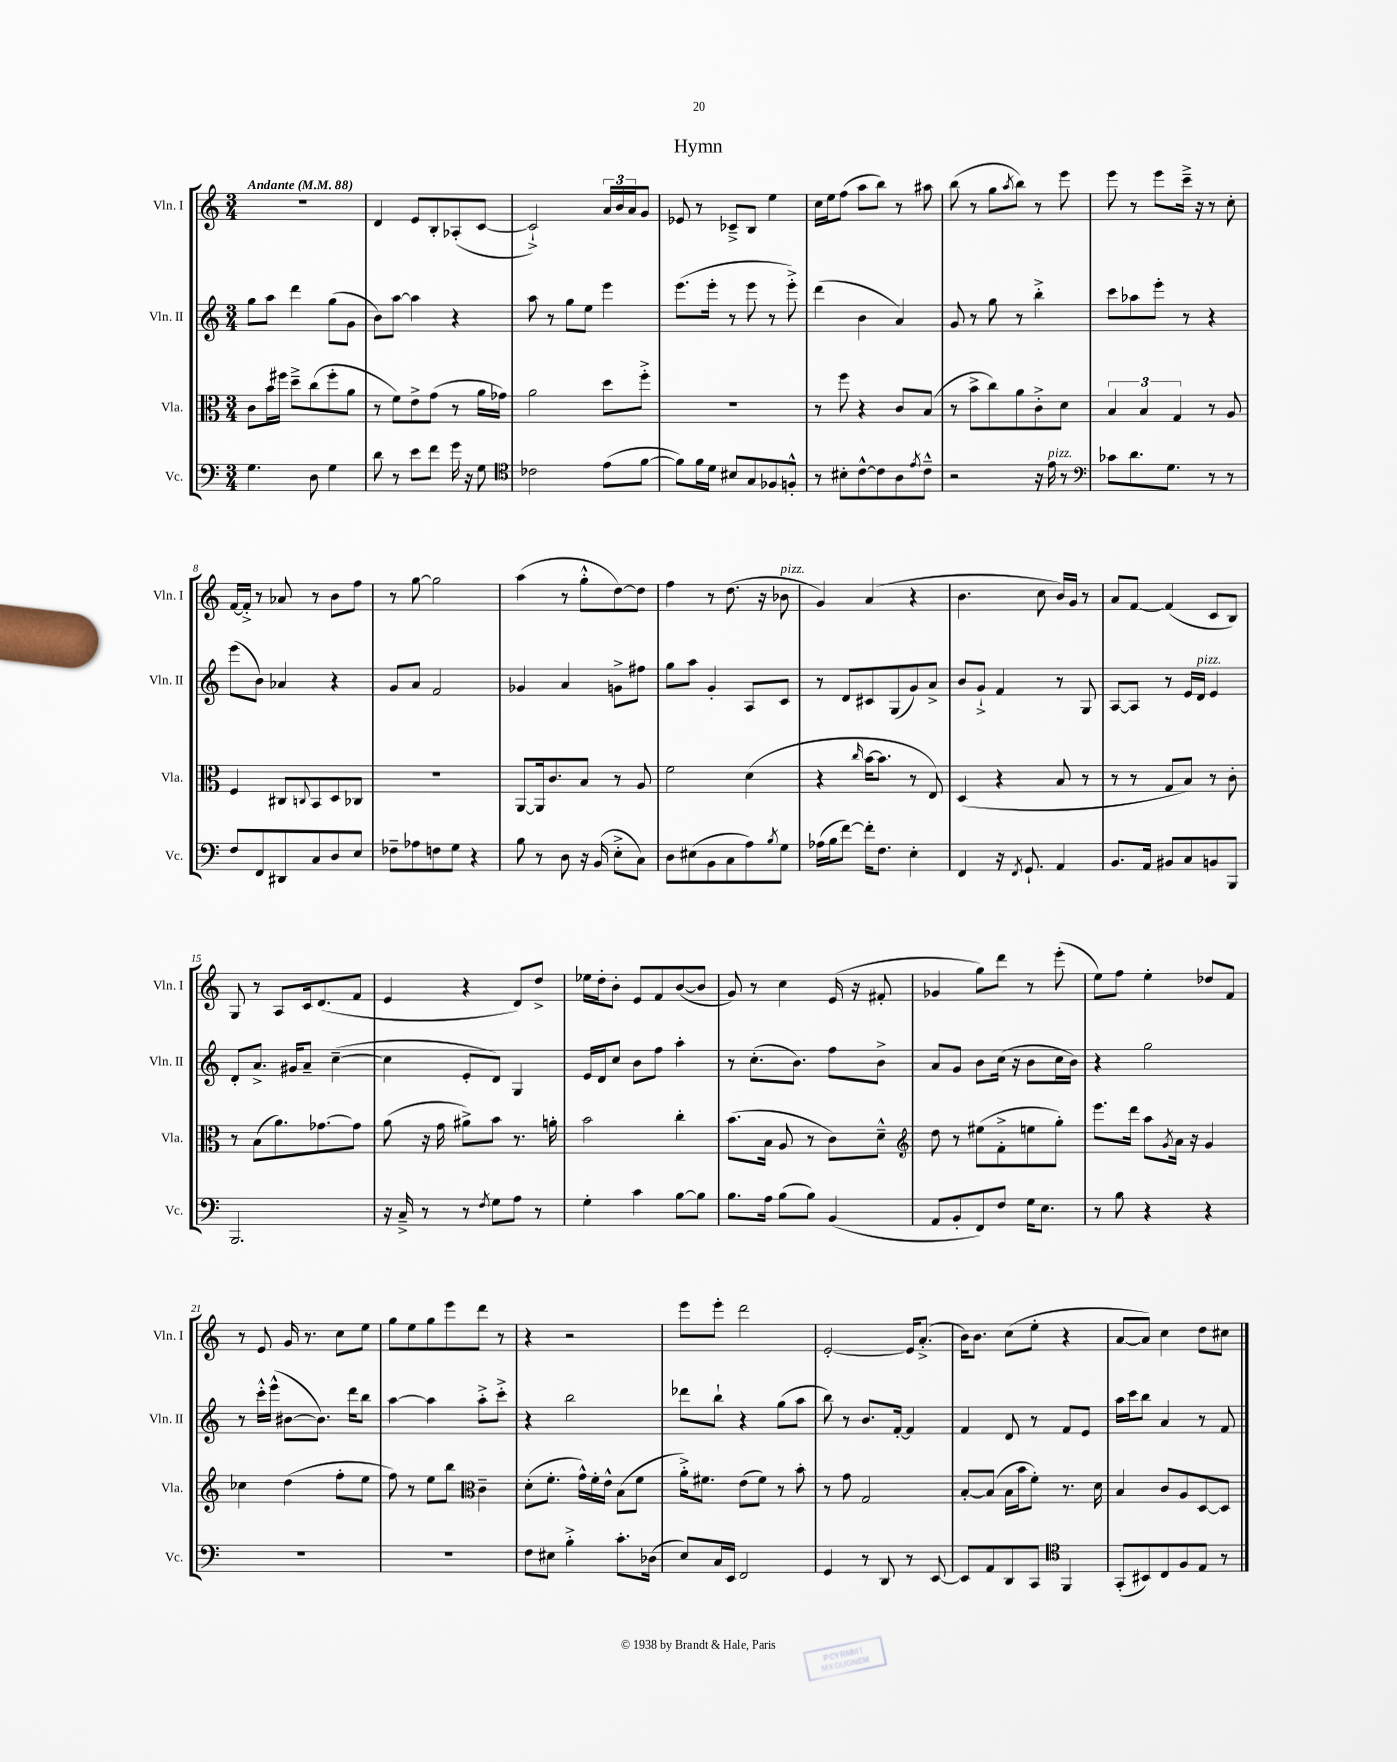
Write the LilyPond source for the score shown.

\header { title = "Hymn" }
<<
\new StaffGroup <<
\new Staff = "s0" \with { instrumentName = "Vln. I" shortInstrumentName = "Vln. I" } {
    \clef treble \key c \major \numericTimeSignature \time 3/4 \tempo "Andante" 4 = 88
    R2. |
    d'4 e'8 b8-. aes8-.( c'8~ |
    c'2-!->) \tuplet 3/2 { a'16 b'16 a'16 } g'8 |
    ees'8 r8 ces'8---> b8 e''4 |
    c''16 e''16 f''8( a''8 b''8) r8 ais''8 |
    b''8( r8 g''8 \acciaccatura { a''8 } b''8) r8 e'''8 |
    e'''8 r8 e'''8 c'''16---> r16 r8 c''8-. |
    f'16~ f'16-.-> r8 aes'8 r8 b'8 f''8 |
    r8 g''8~ g''2 |
    a''4( r8 g''8-.-^ d''8~) d''8 |
    f''4 r8 d''8.( r16 bes'8^\markup { \italic "pizz." } |
    g'4) a'4( r4 |
    b'4. c''8 b'16) g'16 r8 |
    a'8 f'8~ f'4( c'8 b8) |
    g8 r8 a8 c'16 d'8.( f'8 |
    e'4 r4 d'8) d''8-> |
    ees''16 d''16-. b'8-. e'8 f'8 b'8~( b'8 |
    g'8) r8 c''4 e'16( r16 fis'8-. |
    ges'4 g''8) d'''8 r8 e'''8-.( |
    e''8) f''8 e''4-. des''8 f'8 |
    r8 e'8 g'16 r8. c''8 e''8 |
    g''8 e''8 g''8 e'''8 d'''8 r8 |
    r4 r2 |
    e'''8 e'''8-. d'''2 |
    e'2~-. e'16 a'8.-.->( |
    b'16) b'8. c''8( e''8-. r4 |
    a'8~ a'8) c''4 d''8 cis''8 \bar "|." |
}
\new Staff = "s1" \with { instrumentName = "Vln. II" shortInstrumentName = "Vln. II" } {
    \clef treble \key c \major \numericTimeSignature \time 3/4
    g''8 a''8 d'''4 g''8( g'8 |
    b'8) a''8~ a''4 r4 |
    a''8 r8 g''8 e''8 e'''4 |
    e'''8.( e'''16-. r8 e'''8 r8 e'''8-.->) |
    d'''4( b'4 a'4) |
    g'8 r8 g''8 r8 b''4-.-> |
    c'''8 aes''8 e'''8-. r8 r4 |
    e'''8( b'8) aes'4 r4 |
    g'8 a'8 f'2 |
    ges'4 a'4 g'8-> fis''8 |
    g''8 a''8 g'4-. a8 c'8 |
    r8 d'8 cis'8 g8( g'8) a'8-> |
    b'8 g'8-!-> f'4 r8 g8 |
    a8~ a8 r8 e'16 d'16^\markup { \italic "pizz." } e'4 |
    d'8-. a'8.-> gis'16 a'8-- c''4~--( |
    c''4 e'8-. d'8) g4 |
    e'16 d'16 c''8 b'8 f''8 a''4-. |
    r8 c''8.-.( b'8.) f''8 b'8-> |
    a'8 g'8 b'8 c''16( r16 b'8 c''16 b'16) |
    r4 g''2 |
    r8 c'''16-.-^ e'''16-^( bis'8~ bis'8.) d'''16 b''8 |
    a''4~ a''4 a''8-.-> c'''8-.-> |
    r4 b''2 |
    des'''8 b''8-! r4 g''8( a''8 |
    b''8) r8 b'8. f'16~-. f'4 |
    f'4 d'8 r8 f'8 e'8 |
    a''16 c'''16 b''8 a'4 r8 f'8 \bar "|." |
}
\new Staff = "s2" \with { instrumentName = "Vla." shortInstrumentName = "Vla." } {
    \clef alto \key c \major \numericTimeSignature \time 3/4
    c'8 b'16 fis''16 d''8---> c''8( fis''8-. a'8 |
    r8 f'8) e'8-> g'8( r8 a'16 ges'16) |
    a'2 d''8 f''8-.-> |
    R2. |
    r8 f''8 r4 c'8 b8( |
    r8 b'8-> c''8) a'8 c'8-.-> d'8 |
    \tuplet 3/2 { b4 b4 g4 } r8 a8 |
    f4 cis8 \appoggiatura { c8 } b,8 d8 ces8 |
    R2. |
    a,8~ a,16 c'8. b8 r8 a8 |
    f'2 d'4( |
    r4 \grace { c''16 } b'16~ b'8. r8 e8) |
    d4( r4 b8 r8 |
    r8 r8 g8 b8) r8 c'8-. |
    r8 b8( a'8.) ges'8.~ ges'8 |
    a'8( r16 g'16 ais'8->) b'8 r8. a'16-. |
    b'2 c''4-. |
    b'8.( b16 a8 r8 c'8) d'8---^ |
    \clef treble d''8 r8 eis''8( f'8-.-> e''8 g''8-.) |
    e'''8. d'''16 a''8 \acciaccatura { g'8 } a'16 r16 g'4 |
    ces''4 d''4( f''8-. e''8 |
    f''8) r8 e''8 b''8 \clef alto c'4-- |
    d'8-.( f'8.-. g'16-^) f'16-. e'16-^ b8( f'8 |
    a'16-.->) fis'8. e'8( fis'8) r8 b'8-. |
    r8 g'8 g2 |
    b8~-. b8( b16 b'16 f'8-.) r8. d'16 |
    b4 c'8 a8 d8~ d8 \bar "|." |
}
\new Staff = "s3" \with { instrumentName = "Vc." shortInstrumentName = "Vc." } {
    \clef bass \key c \major \numericTimeSignature \time 3/4
    g4. d8 g4 |
    d'8 r8 e'8 f'8 g'16 r16 g8 |
    \clef tenor ces'2 e'8( f'8~ |
    f'8) f'16 d'16 bis8 g8 fes8 f8-.-^ |
    r8 bis8-. c'8~-^ c'8 a8 \acciaccatura { e'8 } c'8---^ |
    r2 r16 e'16^\markup { \italic "pizz." } r8 |
    \clef bass ces'8 d'8. g8. r8 r8 |
    f8 f,8 dis,8 c8 d8 e8 |
    fes8-- aes8 f8 g8 r4 |
    b8 r8 d8 r16 b,16( e8-.-> c8) |
    d8 eis8( b,8 c8 a8) \acciaccatura { b8 } g8 |
    aes16( b16 f'8~) f'16-. f8. e4-. |
    f,4 r16 \acciaccatura { f,8 } g,8.-! a,4 |
    b,8. a,16 bis,8 c8 b,8 b,,8 |
    b,,2. |
    r16 c16---> r8 r8 \acciaccatura { f8 } g8 a8 r8 |
    g4-. c'4 b8~ b8 |
    b8. a16 b8( b8) b,4( |
    a,8 b,8-. f,8) f8 g16 e8. |
    r8 b8 r4 r4 |
    R2. |
    R2. |
    f8 eis8 b4-.-> c'8.-. des16( |
    e8) c16 e,16 f,2 |
    g,4 r8 d,8 r8 e,8~ |
    e,8 a,8 d,8 c,8 \clef tenor f,4 |
    g,8-.( bis,8) c8 f8 e8 r8 \bar "|." |
}
>>
>>
